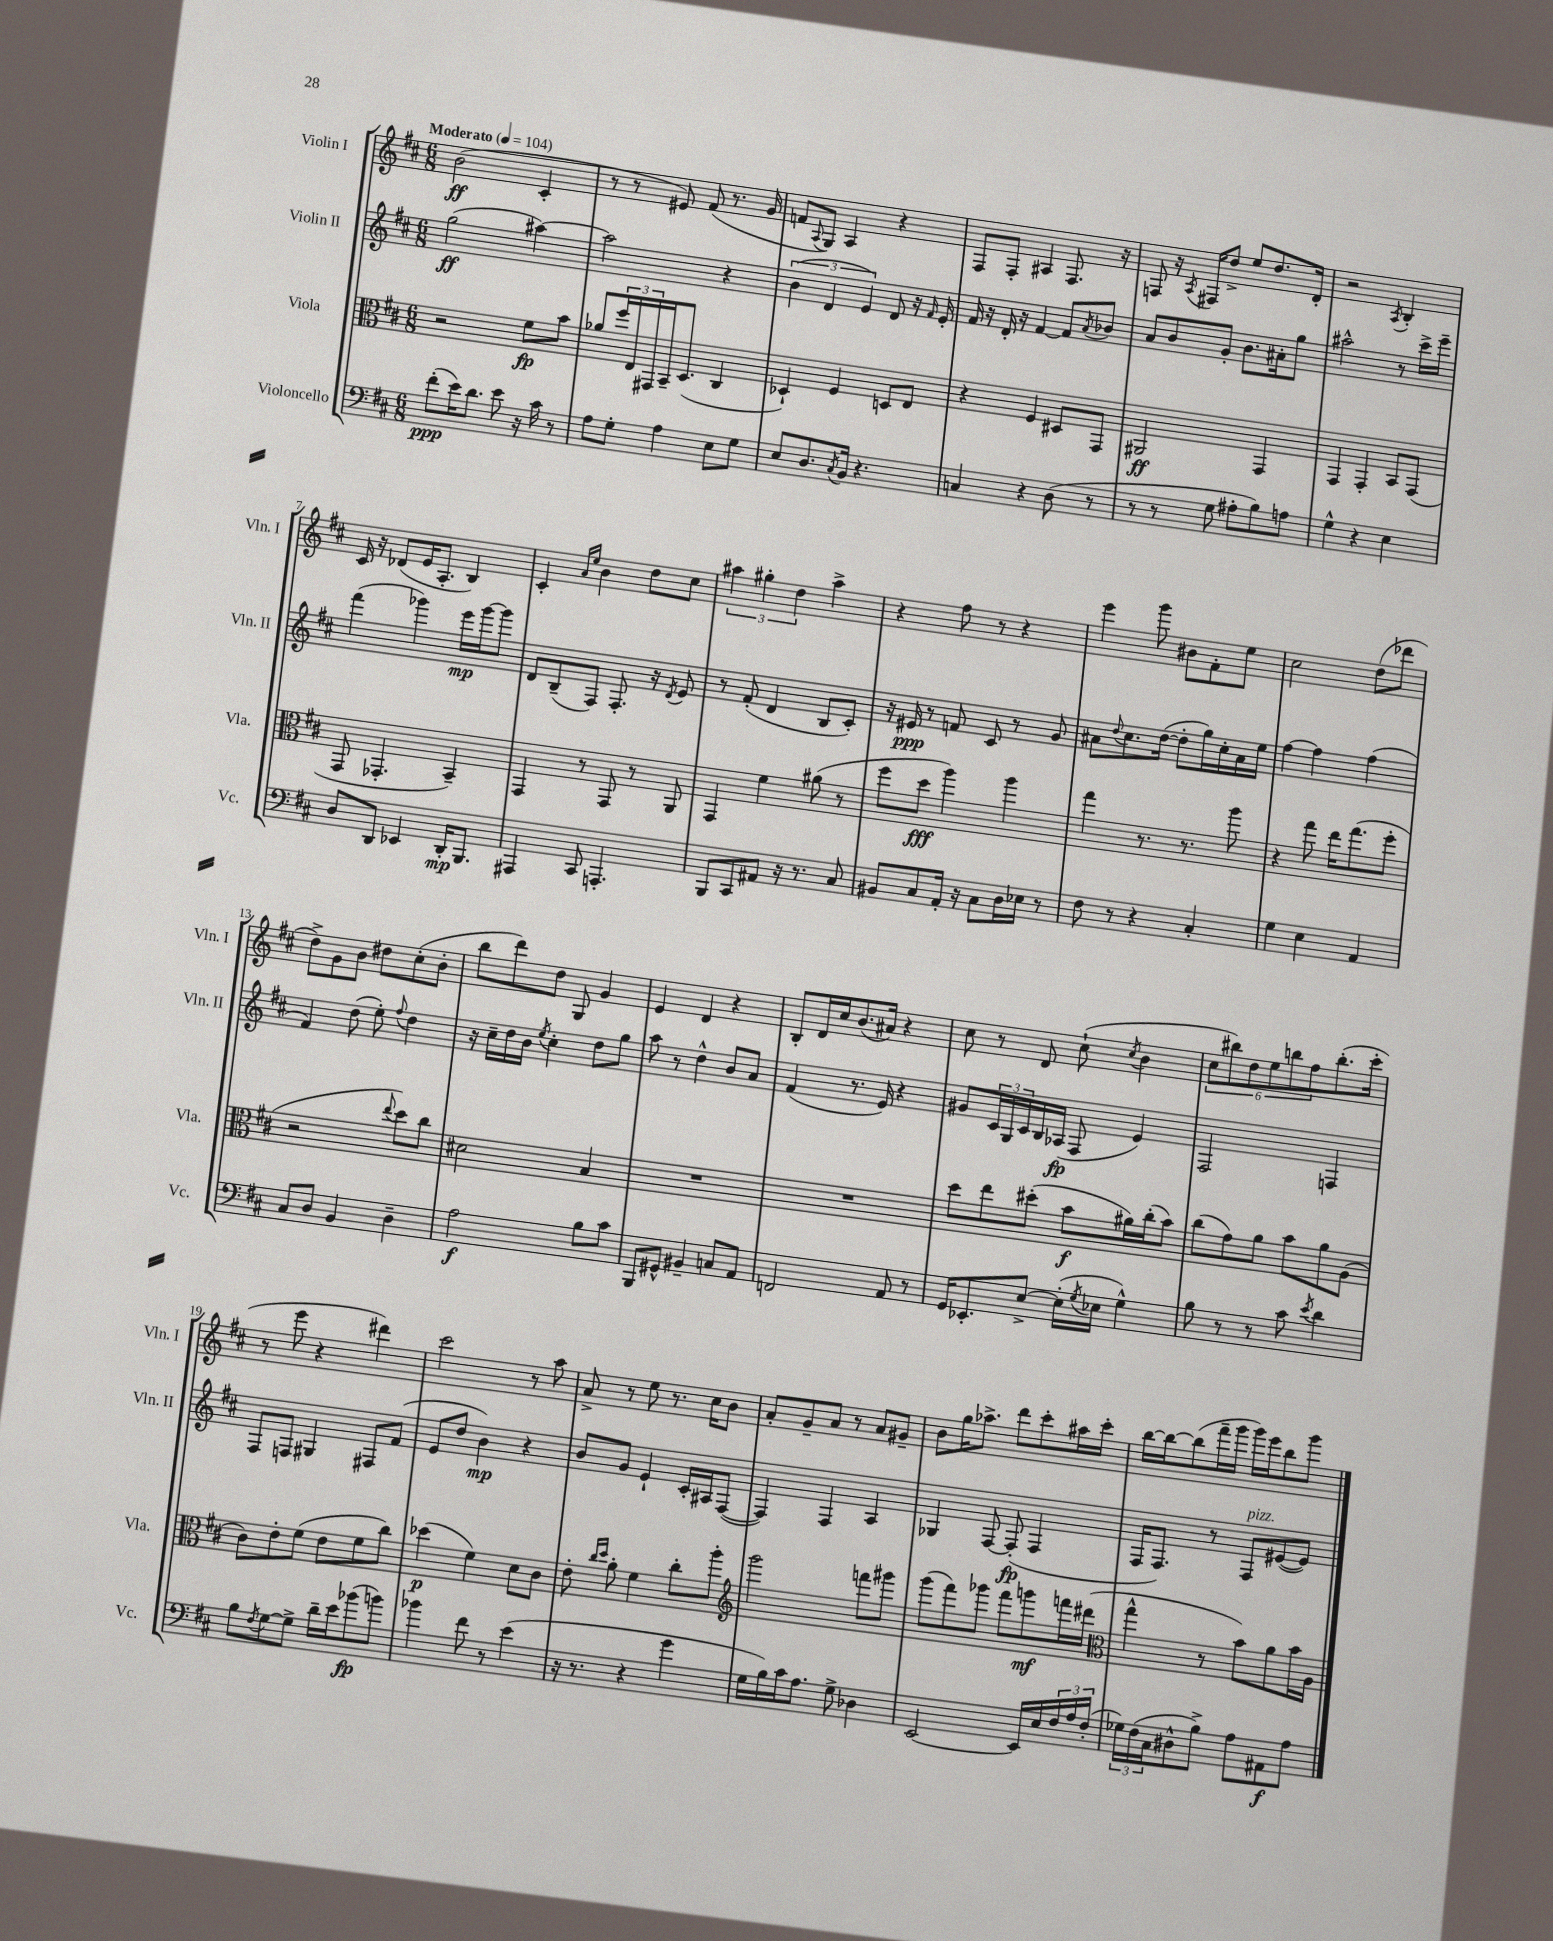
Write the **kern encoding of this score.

**kern	**dynam	**kern	**dynam	**kern	**dynam	**kern	**dynam
*part4	*part4	*part3	*part3	*part2	*part2	*part1	*part1
*staff4	*staff4	*staff3	*staff3	*staff2	*staff2	*staff1	*staff1
*I"Violoncello	*	*I"Viola	*	*I"Violin II	*	*I"Violin I	*
*I'Vc.	*	*I'Vla.	*	*I'Vln. II	*	*I'Vln. I	*
*clefF4	*	*clefC3	*	*clefG2	*	*clefG2	*
*k[f#c#]	*	*k[f#c#]	*	*k[f#c#]	*	*k[f#c#]	*
*M6/8	*	*M6/8	*	*M6/8	*	*M6/8	*
*MM104	*	*MM104	*	*MM104	*	*MM104	*
=1	=1	=1	=1	=1	=1	=1	=1
!	!	!	!	!	!	!LO:TX:a:B:t=Moderato	!
(8f#'\L	ppp	2r	.	(2gg\	ff	(2b\	ff
16e\K)	.	.	.	.	.	.	.
8.d\J	.	.	.	.	.	.	.
8e\	.	.	.	.	.	.	.
16r	.	8f#\L	fp	[4aa#X\)	.	4c#'/	.
16c#\	.	.	.	.	.	.	.
8r	.	8b\J	.	.	.	.	.
=2	=2	=2	=2	=2	=2	=2	=2
8A\L	.	8a-X/L	.	2aa#\]	.	8r	.
8G'\J	.	24ff#/L	.	.	.	8r	.
.	.	24E/	.	.	.	.	.
.	.	24GG#X/	.	.	.	.	.
4A\	.	16BB~/J	.	.	.	8e#X/)	.
.	.	(8.D/J	.	.	.	.	.
.	.	.	.	.	.	(8f#/	.
8E\L	.	4C#/	.	4r	.	8.r	.
8G\J	.	.	.	.	.	.	.
.	.	.	.	.	.	16g/	.
=3	=3	=3	=3	=3	=3	=3	=3
8E/L	.	4D-X`/)	.	(6b\	.	8fn/L	.
.	.	.	.	.	.	8qqA/	.
8.D/	.	.	.	.	.	8G/J)	.
.	.	.	.	6d/	.	.	.
.	.	4F#/	.	.	.	4A/	.
8qC#/	.	.	.	.	.	.	.
16BB/Jk	.	.	.	.	.	.	.
.	.	.	.	6e/)	.	.	.
4.r	.	.	.	.	.	.	.
.	.	8Dn/L	.	8d/	.	4r	.
.	.	8E/J	.	16r	.	.	.
.	.	.	.	16qqf#/	.	.	.
.	.	.	.	16e'/	.	.	.
=4	=4	=4	=4	=4	=4	=4	=4
4Cn/	.	4r	.	16f#/	.	8F#/L	.
.	.	.	.	16r	.	.	.
.	.	.	.	16d'/	.	8F#'/J	.
.	.	.	.	16r	.	.	.
4r	.	4F#/	.	[4f#/	.	4A#X/	.
(8D\	.	8D#X/L	.	8f#/L]	.	8.F#/	.
.	.	.	.	8qa/	.	.	.
8r	.	8GG/J	.	8b-X/J	.	.	.
.	.	.	.	.	.	16r	.
=5	=5	=5	=5	=5	=5	=5	=5
8r	.	2AA#X/	ff	8a/L	.	8Fn/	.
8r	.	.	.	8b/	.	16r	.
.	.	.	.	.	.	8qA/	.
.	.	.	.	.	.	16F#X/KL	.
8G\	.	.	.	8g'/J	.	8dd^/J	.
8A#X'\L	.	.	.	8.b\L	.	8ee/L	.
8B\)	.	4GG/	.	.	.	8.dd/	.
.	.	.	.	16a#X'\k	.	.	.
8An\J	.	.	.	8gg\J	.	.	.
.	.	.	.	.	.	16d'/Jk	.
=6	=6	=6	=6	=6	=6	=6	=6
4G^^\	.	4GG/	.	2aa#X^^\	.	2r	.
4r	.	4GG'/	.	.	.	.	.
.	.	.	.	.	.	8qA/	.
4E\	.	8BB/L	.	8r	.	4B'/	.
.	.	(8GG/J	.	16ccc#^\LL	.	.	.
.	.	.	.	16eee~\JJ	.	.	.
!!LO:LB:g=z
=7	=7	=7	=7	=7	=7	=7	=7
8D/L	.	8GG/	.	(4fff#\	.	16c#/	.
.	.	.	.	.	.	16r	.
8DD/J	.	4.GG-X'/	.	.	.	(8d-X/L	.
4EE-X/	.	.	.	4ggg-X\)	.	16e/K	.
.	.	.	.	.	.	8.A'/J	.
16DD'/KL	mp	4BB~/)	.	16eee\LL	mp	4B/)	.
8.BBB/J	.	.	.	[16ggg-\J	.	.	.
.	.	.	.	8ggg-\J]	.	.	.
=8	=8	=8	=8	=8	=8	=8	=8
4AAA#X/	.	4GG/	.	8d/L	.	4c#'/	.
.	.	.	.	(8B~/	.	.	.
.	.	.	.	.	.	16qqa/LL	.
.	.	.	.	.	.	16qqee/JJ	.
8CC#/	.	8r	.	8F#/J)	.	4b\	.
4.AAAn'/	.	8GG/	.	8.F#'/	.	.	.
.	.	8r	.	.	.	8dd\L	.
.	.	.	.	16r	.	.	.
.	.	.	.	8qd/	.	.	.
.	.	8AA/	.	8e/	.	8cc#\J	.
=9	=9	=9	=9	=9	=9	=9	=9
8BBB/L	.	4GG/	.	8r	.	6aa#X\	.
8CC#/	.	.	.	(8f#'/	.	.	.
.	.	.	.	.	.	6gg#X'\	.
8AA#X/J	.	4f#\	.	4d/	.	.	.
.	.	.	.	.	.	6dd\	.
16r	.	.	.	.	.	.	.
8.r	.	.	.	.	.	.	.
.	.	(8a#X\	.	8B/L	.	4aa#^\	.
8C#/	.	8r	.	8c#'/J)	.	.	.
=10	=10	=10	=10	=10	=10	=10	=10
8BB#X/L	.	8ff#\L	.	16r	.	4r	.
.	.	.	.	16e#X/	ppp	.	.
8C#/	.	8dd\J	fff	8r	.	.	.
16AA'/Jk	.	4aa\)	.	8fn/	.	8ff#\	.
16r	.	.	.	.	.	.	.
8C#\L	.	.	.	8c#/	.	8r	.
16D\L	.	4aa\	.	8r	.	4r	.
16E-X\JJ	.	.	.	.	.	.	.
8r	.	.	.	8g/	.	.	.
=11	=11	=11	=11	=11	=11	=11	=11
8F#\	.	4gg\	.	8a#X\L	.	4eee\	.
.	.	.	.	8qqdd/	.	.	.
8r	.	.	.	8.cc#\	.	.	.
4r	.	8.r	.	.	.	8ggg\	.
.	.	.	.	([16dd\Jk	.	.	.
.	.	.	.	8dd'\L]	.	8b#X\L	.
.	.	8.r	.	.	.	.	.
4C#'/	.	.	.	16gg\L)	.	8f#'\	.
.	.	.	.	16cc#'\	.	.	.
.	.	8aa\	.	16a#\	.	8ee\J	.
.	.	.	.	16ee\JJ	.	.	.
=12	=12	=12	=12	=12	=12	=12	=12
4G\	.	4r	.	[4ff#\	.	2cc#\	.
4E\	.	8gg\	.	4ff#\]	.	.	.
.	.	16ee\KL	.	.	.	.	.
.	.	(8.gg\	.	.	.	.	.
4AA/	.	.	.	(4ff#\	.	(8dd\L	.
.	.	8ff#'\J	.	.	.	8ddd-X\J	.
!!LO:LB:g=z
=13	=13	=13	=13	=13	=13	=13	=13
8C#/L	.	2r	.	4f#/)	.	8dd^\L)	.
8D/J	.	.	.	.	.	8g\	.
4BB/	.	.	.	(8dd\	.	8b\J	.
.	.	.	.	8ee'\)	.	8dd#X\L	.
.	.	8qqee/	.	8qqff#/	.	.	.
4D~\	.	8dd\L)	.	4dd\	.	(8cc#'\	.
.	.	8cc#\J	.	.	.	8b'\J	.
=14	=14	=14	=14	=14	=14	=14	=14
2A\	f	2d#X\	.	16r	.	8bb\L	.
.	.	.	.	16cc#~\LL	.	.	.
.	.	.	.	16dd\	.	8ddd\)	.
.	.	.	.	16b\JJ	.	.	.
.	.	.	.	8qee/	.	.	.
.	.	.	.	4cc#'\	.	8dd\J	.
.	.	.	.	.	.	8G/	.
8B\L	.	4B/	.	8dd\L	.	4g/	.
8c#\J	.	.	.	8gg\J	.	.	.
=15	=15	=15	=15	=15	=15	=15	=15
8BBB/L	.	2.r	.	8aa\	.	4e/	.
8GG#X^^/J	.	.	.	8r	.	.	.
4BB#X~/	.	.	.	4dd^^\	.	4d/	.
8Cn/L	.	.	.	8b/L	.	4r	.
8AA/J	.	.	.	8a/J	.	.	.
=16	=16	=16	=16	=16	=16	=16	=16
2FFn/	.	2.r	.	(4f#/	.	8B'/L	.
.	.	.	.	.	.	16d/L	.
.	.	.	.	.	.	16cc#/J	.
.	.	.	.	8.r	.	(8.b/	.
.	.	.	.	16e/)	.	16a#X/Jk)	.
8AA/	.	.	.	4r	.	4r	.
8r	.	.	.	.	.	.	.
=17	=17	=17	=17	=17	=17	=17	=17
16GG/KL	.	8dd\L	.	8g#X/L	.	8cc#\	.
8.EE-X'/	.	.	.	.	.	.	.
.	.	8ee\	.	24c#/L	.	8r	.
.	.	.	.	24G/	.	.	.
.	.	.	.	24c#/	.	.	.
[8E^/J	.	(8dd#X'\J	.	16B/	.	8d/	.
.	.	.	.	(16A-X/JJ	fp	.	.
(16E'\LL]	.	8b\L	f	8F#/	.	(8cc#`\	.
8qG/	.	.	.	.	.	.	.
16E-X\JJ	.	.	.	.	.	.	.
.	.	.	.	.	.	8qcc#/	.
4G^^\)	.	16a#X\L)	.	4e/)	.	4b\	.
.	.	(16cc#'\J	.	.	.	.	.
.	.	8b\J)	.	.	.	.	.
=18	=18	=18	=18	=18	=18	=18	=18
8B\	.	(8cc#\L	.	2F#/	.	12cc#\L	.
.	.	.	.	.	.	12bb#X\)	.
8r	.	8g\)	.	.	.	.	.
.	.	.	.	.	.	12dd\	.
8r	.	8a\J	.	.	.	12ee\	.
.	.	.	.	.	.	12bbn\	.
8c#\	.	8b\L	.	.	.	.	.
.	.	.	.	.	.	12ff#\	.
8qe/	.	.	.	.	.	.	.
4d\	.	8a\	.	4Fn/	.	(8.bb'\	.
.	.	(8A\J	.	.	.	.	.
.	.	.	.	.	.	16ccc#'\Jk	.
!!LO:LB:g=z
=19	=19	=19	=19	=19	=19	=19	=19
8B\L	.	8c#\L)	.	8F#/L	.	8r	.
8qF#/	.	.	.	.	.	.	.
[8G\	.	8e'\	.	8Fn/J	.	8eee\	.
8G^\J]	.	(8f#\J	.	4G#X/	.	4r	.
16d~\LL	.	8e\L	.	.	.	.	.
16e\J	.	.	.	.	.	.	.
(8b-X\	fp	8f#\	.	8F#X/L	.	4ddd#X\)	.
8bn\J)	.	8cc#\J)	.	(8f#/J	.	.	.
=20	=20	=20	=20	=20	=20	=20	=20
4b-X\	.	(4dd-X\	p	8e/L	.	2ccc#\	.
.	.	.	.	8dd/J	.	.	.
8f#\	.	4f#\)	.	4b\)	mp	.	.
8r	.	.	.	.	.	.	.
(4e\	.	8d\L	.	4r	.	8r	.
.	.	8c#\J	.	.	.	8aa\	.
=21	=21	=21	=21	=21	=21	=21	=21
16r	.	8e'\	.	8b/L	.	8a^/	.
8.r	.	.	.	.	.	.	.
.	.	16qqcc#/LL	.	.	.	.	.
.	.	16qqdd/JJ	.	.	.	.	.
.	.	8a'\	.	8g/J	.	8r	.
4r	.	4f#\	.	4e`/	.	8ee\	.
.	.	.	.	.	.	8.r	.
4g\	.	8cc#'\L	.	16c#'/LL	.	.	.
.	.	.	.	16A#X/J	.	16cc#\KL	.
.	.	8aa'\J	.	([8F#/J	.	8b\J	.
=22	=22	=22	=22	=22	=22	=22	=22
*	*	*clefG2	*	*	*	*	*
16G\LL	.	2ggg\	.	4F#/])	.	8a'/L	.
16B\)	.	.	.	.	.	.	.
16c#\J	.	.	.	.	.	8g~/	.
8.A\J	.	.	.	.	.	.	.
.	.	.	.	4F#/	.	8a/J	.
8G^\	.	.	.	.	.	8r	.
4D-X\	.	8fffn\L	.	4A/	.	8a/L	.
.	.	8ggg#X\J	.	.	.	8g#X~/J	.
=23	=23	=23	=23	=23	=23	=23	=23
[2EE/	.	(8ggg\L	.	4G-X/	.	8b\L	.
.	.	8fff#\)	.	.	.	16gg\K	.
.	.	.	.	.	.	8.aa-X^\J	.
.	.	8ggg-X\J	.	[8F#/	.	.	.
.	.	8fff#\L	.	(8F#'/]	fp	8ddd\L	.
16EE/LL]	.	8gggn\	mf	4F#/	.	8ccc#'\	.
16E/	.	.	.	.	.	.	.
24F#/	.	16fffn\L	.	.	.	16aa#X\L	.
24A/	.	.	.	.	.	.	.
.	.	(16ddd#X\JJ	.	.	.	16ccc#'\JJ	.
(24F#'/JJ	.	.	.	.	.	.	.
=24	=24	=24	=24	=24	=24	=24	=24
*	*	*clefC3	*	*	*	*	*
24G-X\LL)	.	4gg^^\	.	16F#/KL	.	[16bb\LL	.
(24F#\	.	.	.	.	.	.	.
.	.	.	.	8.F#/J)	.	16bb\J_	.
24C#\J	.	.	.	.	.	.	.
8D#X^^\	.	.	.	.	.	(8bb\]	.
8B^\J)	.	8r	.	8r	.	16fff#~\L	.
.	.	.	.	.	.	16ggg\JJ	.
!	!	!	!	!LO:TX:a:i:t=pizz.	!	!	!
8A\L	.	8b\L)	.	8F#/L	.	16ggg\LL)	.
.	.	.	.	.	.	16eee\J	.
8AA#X\	f	8a\	.	([8e#X/	.	8bb\	.
8A\J	.	16b\L	.	8e#/J])	.	8ggg\J	.
.	.	16A\JJ	.	.	.	.	.
==	==	==	==	==	==	==	==
*-	*-	*-	*-	*-	*-	*-	*-
